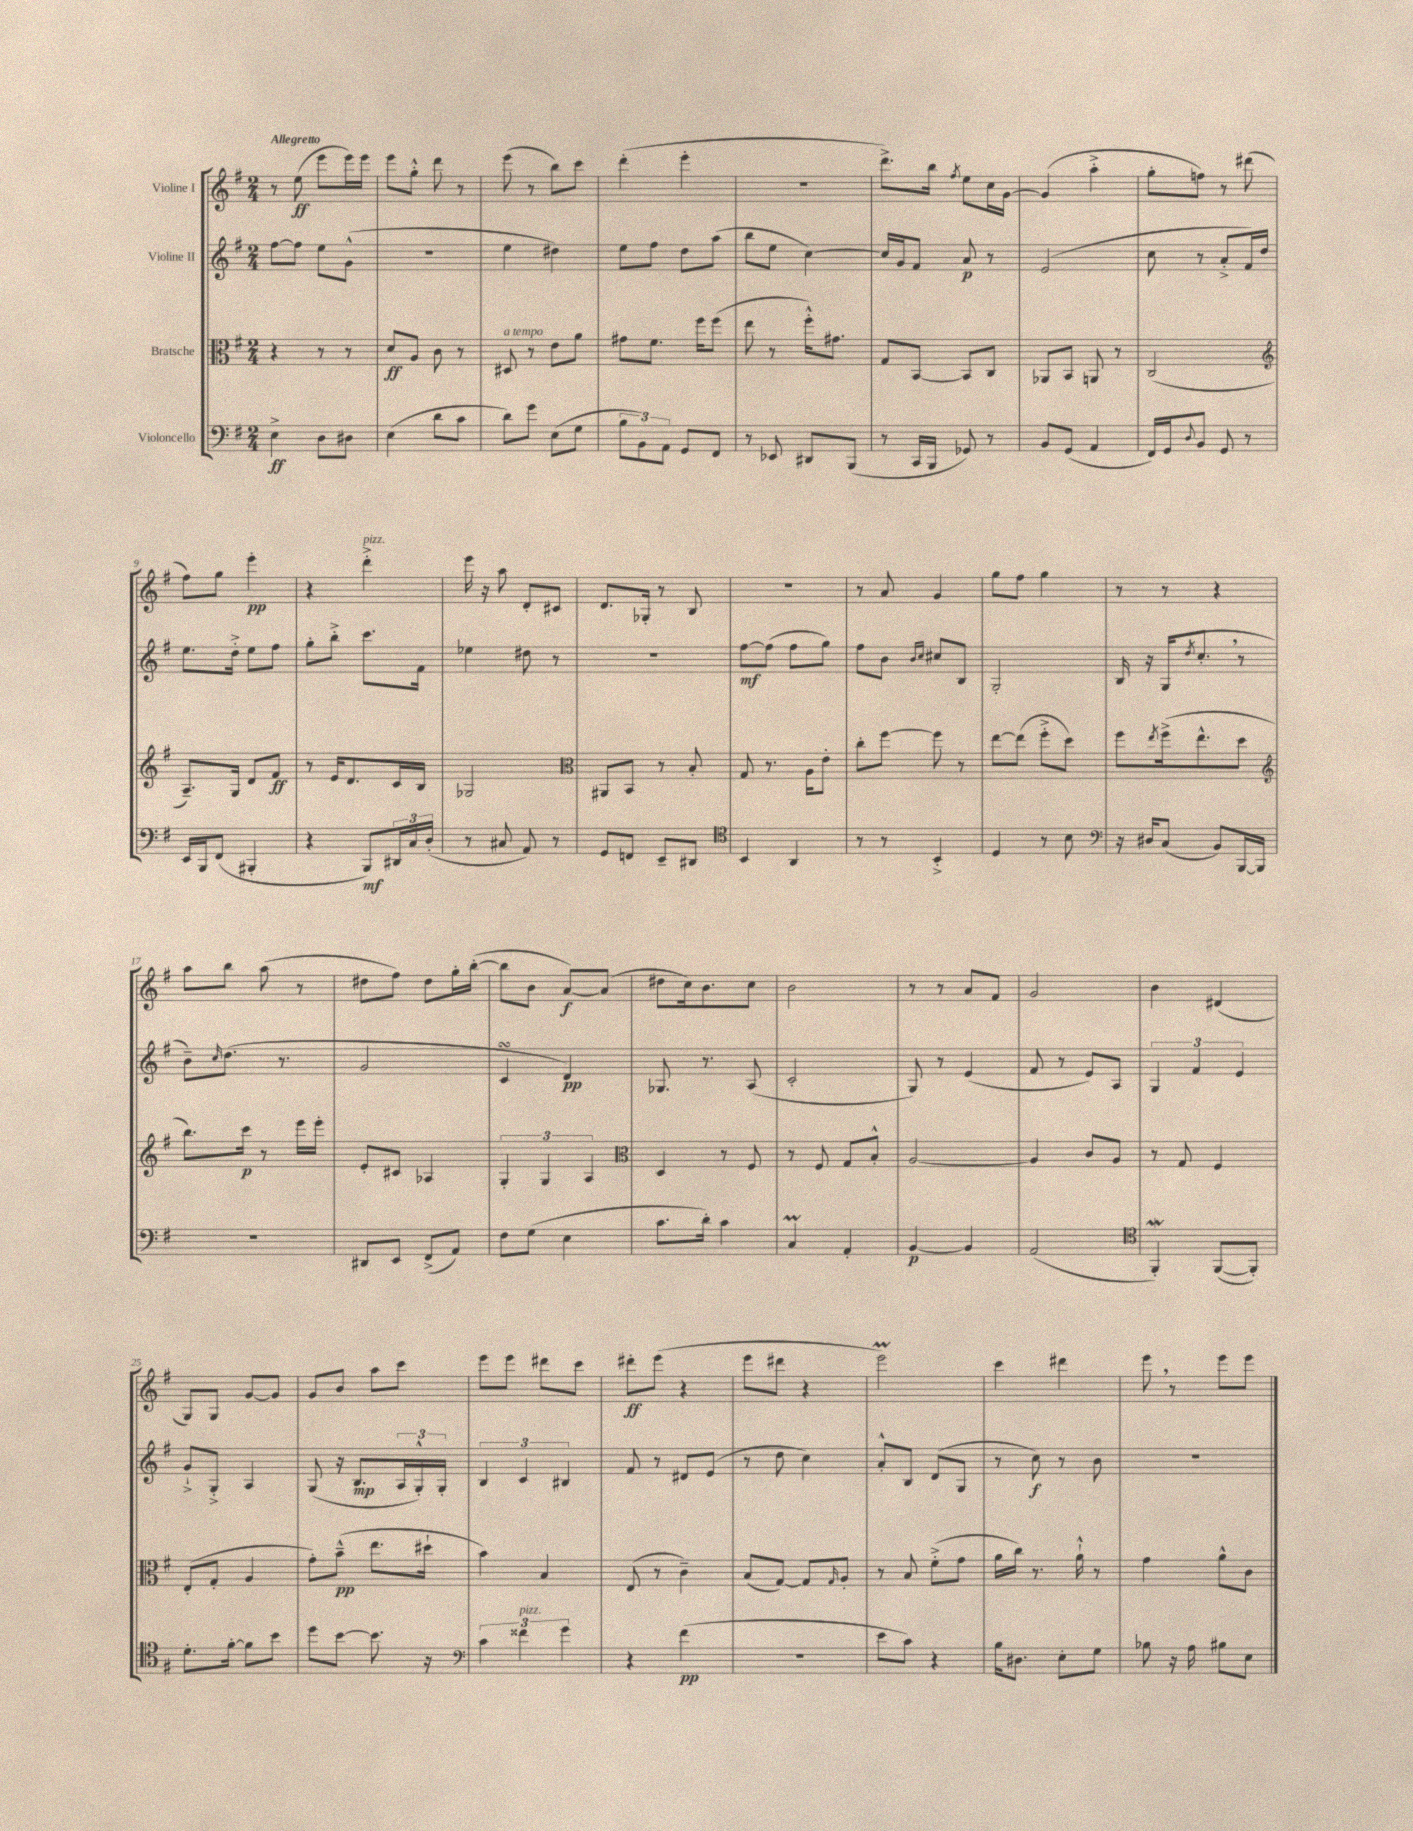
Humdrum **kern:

**kern	**kern	**kern	**kern
*staff4	*staff3	*staff2	*staff1
*clefF4	*clefC3	*clefG2	*clefG2
*k[f#]	*k[f#]	*k[f#]	*k[f#]
*M2/4	*M2/4	*M2/4	*M2/4
4E^	4r	[8ff#	8r
.	.	8ff#]	(8ee
8D	8r	8ee	8eee
8D#	8r	(8g^^	16eee)
.	.	.	16eee
=	=	=	=
(4E	8d	2r	8eee
.	8A	.	8gg'^^
8d	8c	.	8ddd
8c	8r	.	8r
=	=	=	=
8d)	8D#	4ee	(8eee
8g	8r	.	8r
(8E	8e	4dd#)	8bb)
8G	8a	.	8ccc
=	=	=	=
12B	8g#	8ee	(4ddd'
12BB)	.	.	.
.	8.f#	8ff#	.
12AA	.	.	.
8GG	.	8dd	4eee'
.	16ff#	.	.
8FF#	(8ff#	(8aa	.
=	=	=	=
8r	8ee	8bb	2r
8EE-	8r	8ee	.
8DD#	16ff#'^^)	[4cc)	.
.	8.g#	.	.
(8BBB	.	.	.
=	=	=	=
8r	8G	16cc]	8.ddd^)
.	.	16g	.
16CC	[8BB	8f#	.
16BBB	.	.	16bb
.	.	.	8qff#
8GG-)	8BB]	8a	8ee
8r	8C	8r	16cc
.	.	.	[16g
=	=	=	=
8BB	8AA-	(2e	(4g]
(8GG	8BB	.	.
4AA	8AA	.	4aa'^
.	8r	.	.
=	=	=	=
16FF#)	(2C	8cc	8gg'
16GG	.	.	.
8qqD	.	.	.
8BB	.	8r	8ff)
8GG	.	8a'^	8r
8r	.	16f#)	(8ddd#
.	.	16dd	.
=	=	=	=
*	*clefG2	*	*
16EE	8.A~)	8.ee	8ff#)
16BBB	.	.	.
(8FF#	.	.	8gg
.	16G	16dd'^	.
4BBB#'	8d	8ee	4eee'
.	8f#	8ff#	.
=	=	=	=
4r	8r	8gg'	4r
.	16e	8bb'^	.
.	8.d	.	.
8BBB)	.	8.ccc	4ddd'^
24DD#	16c	.	.
24C	.	.	.
.	16B	16f#	.
(24D'	.	.	.
=	=	=	=
8r	2G-	4ee-	16eee
.	.	.	16r
8C#	.	.	8aa
8AA)	.	8dd#	8d'
8r	.	8r	8c#
=	=	=	=
*	*clefC3	*	*
8GG	8AA#	2r	8.d
8FF	8BB	.	.
.	.	.	16G-'
8EE~	8r	.	8r
8DD#	8B'	.	8B
=	=	=	=
*clefC4	*	*	*
4BB	8G	[8ff#	2r
.	8.r	(8ff#]	.
4AA	.	8ff#	.
.	16A	.	.
.	8e'	8gg)	.
=	=	=	=
8r	8cc'	8ff#	8r
8r	[8ff#	8b	8a
.	.	16qqb	.
.	.	16qqcc	.
4BB'^	8ff#]	8cc#	4g
.	8r	8B	.
=	=	=	=
4D	[8ee	2G'	8gg
.	(8ee]	.	8ff#
8r	8ff#'^	.	4gg
8B	8dd)	.	.
=	=	=	=
*clefF4	*	*	*
16r	8ff#	16B	8r
16D#	.	16r	.
.	8qee	.	.
(8C	(16ff#^	(16G	8r
.	.	8qdd	.
.	8.ee^^	8.cc'	.
8BB)	.	.	4r
[16BBB	8dd	8r	.
16BBB]	.	.	.
=	=	=	=
*	*clefG2	*	*
2r	8.bb)	8b~)	8aa
.	.	16qqcc	.
.	.	(8.dd	8bb
.	16ccc	.	.
.	8r	.	(8aa
.	.	8.r	.
.	16eee	.	8r
.	16eee'	.	.
=	=	=	=
8DD#	8e'	2g	8dd#
8EE	8c#	.	8ff#)
(8FF#^	4A-	.	8dd#
8AA)	.	.	16gg'
.	.	.	([16bb'
=	=	=	=
8F#	6G'	4c	8bb]
(8G	.	.	8b
.	6G	.	.
4E	.	4d)	[8a)
.	6A	.	.
.	.	.	(8a]
=	=	=	=
*	*clefC3	*	*
8.c	4D	8.G-	8dd#
.	.	.	16cc)
16d')	.	8.r	8.b
4c	8r	.	.
.	8F#	(8A	8cc
=	=	=	=
4C	8r	2c'	2b
.	8F#	.	.
4AA'	8G	.	.
.	8B'^^	.	.
=	=	=	=
[4BB	[2A	8G)	8r
.	.	8r	8r
4BB]	.	(4e	8a
.	.	.	8f#
=	=	=	=
(2AA	4A]	8f#	2g
.	.	8r	.
.	8c	8e)	.
.	8A	8A	.
=	=	=	=
*clefC4	*	*	*
4FF#')	8r	6G	4b
.	8G	.	.
.	.	6f#	.
([8FF#	4F#	.	(4d#
.	.	6e	.
8FF#'])	.	.	.
=	=	=	=
8.d'	(8E'	8g`^	8G)
.	8G'	8G'^	8G
[16f#'	.	.	.
8f#]	4A	4A	[8g
8b	.	.	8g]
=	=	=	=
8dd	8g')	(8G	8g
[8b	(8b~^^	16r	8b
.	.	8.B	.
8.b]	8.ee	.	8aa
.	.	24A	8ccc
.	.	24G'^^)	.
16r	16dd#`	.	.
.	.	24G'	.
=	=	=	=
*clefF4	*	*	*
6c	4b)	6B	8eee
.	.	.	8eee
6f##	.	6c	.
.	4B	.	8ddd#
6g	.	6B#	.
.	.	.	8ccc
=	=	=	=
4r	(8E	8f#	8ddd#'
.	8r	8r	(8eee
(4f#	4c~)	8d#	4r
.	.	(8e	.
=	=	=	=
2r	(8B	8r	8eee
.	[8G)	8dd	8ddd#
.	8G]	4cc)	4r
.	16qqG	.	.
.	8A'	.	.
=	=	=	=
8e	8r	8a'^^	2eee)
8c)	8B	8B	.
4r	(8f#'^	(8d	.
.	8g	8G	.
=	=	=	=
16B	16a	8r	4ccc
8.D#	16cc)	.	.
.	8.r	8cc)	.
8E'	.	8r	4ddd#
.	16a`^^	.	.
8G	8r	8b	.
=	=	=	=
8B-	4g	2r	8eee
16r	.	.	8r
16A	.	.	.
8B#	8a^^	.	8eee
8E	8c	.	8eee
==	==	==	==
*-	*-	*-	*-
